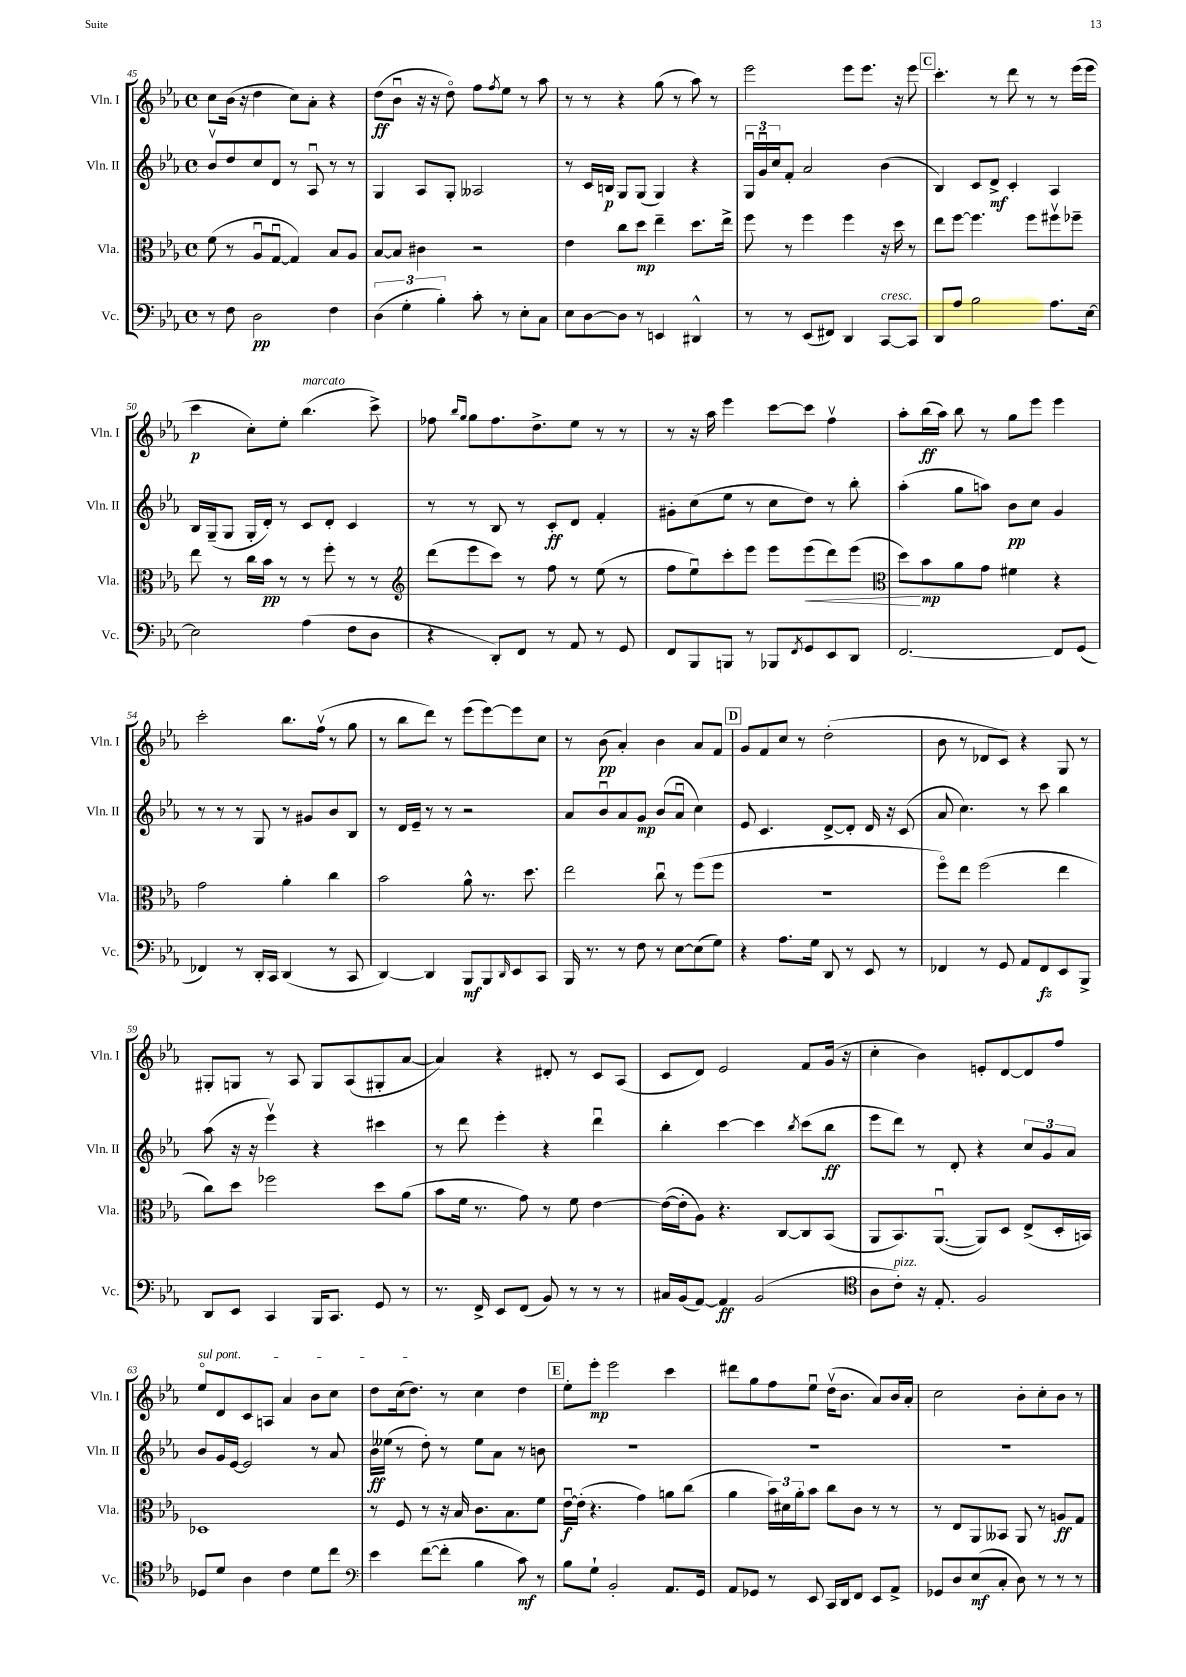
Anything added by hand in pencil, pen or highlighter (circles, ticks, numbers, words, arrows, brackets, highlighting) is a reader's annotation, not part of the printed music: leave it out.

**kern	**kern	**kern	**kern
*staff4	*staff3	*staff2	*staff1
*clefF4	*clefC3	*clefG2	*clefG2
*k[b-e-a-]	*k[b-e-a-]	*k[b-e-a-]	*k[b-e-a-]
*M4/4	*M4/4	*M4/4	*M4/4
*met(c)	*met(c)	*met(c)	*met(c)
8r	(8f	8b-v	8cc
8F	8r	8dd	(16b-
.	.	.	16r
2D	8A-u	8cc	4dd
.	[8Gu	8d	.
.	4G])	8r	8cc)
.	.	8A-u	8a-'
4F	8B-	8r	4r
.	8A-	8r	.
=	=	=	=
(6D	[8B-	4G	(8dd
.	8B-]	.	8b-u
6G'	.	.	.
.	4c#	8A-	16r
.	.	.	16r
6B-')	.	.	.
.	.	8G'	8ddo)
8c'	2r	2A--	8ff
.	.	.	8qff
8r	.	.	8ee-
8E-'	.	.	8r
8C	.	.	8aa-
=	=	=	=
8E-	4e-	8r	8r
[8D	.	16c	8r
.	.	16B	.
8D]	8cc	8G	4r
8r	8dd	(8G	.
4EE	4ee-~	4G)	(8gg
.	.	.	8r
4DD#^^	8.dd	4r	8aa-)
.	.	.	8r
.	16ee-^	.	.
=	=	=	=
8r	8ff	24Gu	2eee-
.	.	24gu	.
.	.	24cc	.
8r	8r	8f'	.
(8EE-	4ff	2a-	.
8FF#)	.	.	.
4DD	4ff	.	8eee-
.	.	.	8.eee-
[8CC	16r	(4b-	.
.	16dd	.	16r
8CC]	8r	.	8eee-
=	=	=	=
8DD	8ee-	4B-)	4.ccc'
8A-	[8ff	.	.
2B-	4.ff]	8c	.
.	.	8d^	8r
.	.	4c'	8ddd
.	8ff	.	8r
8.A-	8ff#v	4A-	8r
.	8ff-~	.	(16eee-
[16E-	.	.	16eee-
=	=	=	=
2E-]	8ee-	16B-	4ccc
.	.	(16G~	.
.	8r	8G	.
.	16cc	16G'	8cc')
.	16b-	16d')	.
.	8r	8r	8ee-'
(4A-	8r	8c	(4.bb-
.	8ff'	8d'	.
8F	8r	4c	.
8D	8r	.	8ccc^)
=	=	=	=
*	*clefG2	*	*
4r	(8ddd	8r	8ff-
.	.	.	16qqbb-
.	.	.	16qqgg
.	8eee-	8r	8gg
8DD')	8ccc)	8B-	8.ff-
8FF	8r	8r	.
.	.	.	8.dd^
8r	8ff	8c'	.
8AA-	8r	8d	8ee-
8r	(8ee-	4f'	8r
8GG	8r	.	8r
=	=	=	=
8FF	8ff	8g#'	8r
8BBB-	8ee-u)	(8cc	16r
.	.	.	16aa-
8BBB	8ccc'	8ee-	4eee-
8r	8eee-	8r	.
8BBB-	8eee-	8cc	[8ccc
8qFF	.	.	.
8GG	(8eee-	8dd)	8ccc]
8EE-	8ddd)	8r	4ffv
8DD	(8eee-	8bb-'	.
=	=	=	=
*	*clefC3	*	*
[2.FF	8dd)	(4aa-'	8aa-'
.	8b-	.	(16bb-
.	.	.	16aa-)
.	8a-	8gg	8bb-
.	8g	8aa)	8r
.	4f#	8b-	8gg
.	.	8cc	8eee-
8FF]	4r	4g	4eee-
(8GG	.	.	.
=	=	=	=
4FF-)	2g	8r	2ccc'
.	.	8r	.
8r	.	8r	.
16DD'	.	8G	.
16CC	.	.	.
(4DD	4a-'	8r	8.bb-
.	.	8g#	.
.	.	.	(16ffv
8r	4cc	8b-	8r
8CC	.	8B-	8gg
=	=	=	=
[4DD)	2b-	8r	8r
.	.	16d	8bb-
.	.	16e-~	.
4DD]	.	8r	8ddd)
.	.	8r	8r
8BBB-	8a-^^	2r	(8eee-
8BBB-	8.r	.	[8eee-)
16qqDD	.	.	.
8EE-	.	.	8eee-]
.	8.dd	.	.
8CC	.	.	8cc
=	=	=	=
16BBB-	2ee-	8a-	8r
8.r	.	.	.
.	.	8b-u	(8b-
8r	.	8a-	4a-')
8F	.	8g	.
8r	8ccu	(8b-	4b-
[8E-	8r	8a-u	.
(8E-]	(8ff	4cc)	8a-
8G)	8ff	.	8f
=	=	=	=
4r	1r	8e-	8g
.	.	4.c	8f
8.A-	.	.	8cc
.	.	.	8r
16G	.	.	.
8DD	.	[8d^	(2dd'
8r	.	8d']	.
8EE-	.	16d	.
.	.	16r	.
8r	.	(8c	.
=	=	=	=
4FF-	8ffo)	8a-	8b-
.	8ee-	4.cc)	8r
8r	(2ff	.	8d-
8GG	.	.	8c)
8AA-	.	8r	4r
8FF-	.	8ccc	.
8EE-	4ee-	4bb-	8G
8BBB-^	.	.	8r
=	=	=	=
8DD	8cc)	(8aa-	8G#'
8EE-	8dd	16r	8G
.	.	16r	.
4CC	2ff-	4eee-v)	8r
.	.	.	8A-
16BBB-	.	4r	8G
8.CC	.	.	.
.	.	.	(8A-
8GG	8dd	4ccc#	8G#'
8r	(8a-	.	[8a-
=	=	=	=
8.r	8b-	8r	4a-])
.	16f	8ddd	.
16FF^	8.r	.	.
8EE-	.	4eee-'	4r
(8FF	8g)	.	.
8BB-)	8r	4r	8d#'
8r	8f	.	8r
8r	[4e-	4dddu	8c
8r	.	.	(8A-
=	=	=	=
16C#	(16e-_	4bb-'	8c
(16BB-	16e-']	.	.
[8AA-)	8A-)	.	8d)
4AA-]	4.r	[4ccc	2e-
(2BB-	.	4ccc]	.
.	[8C	.	.
.	.	8qbb-	.
.	8C]	(8ccc	8f
.	(8BB-	8bb-	(16g
.	.	.	16r
=	=	=	=
*clefC4	*	*	*
8A-	8AA-	8eee-	4cc'
8c')	8.BB-)	8ddd)	.
16r	.	8r	4b-)
8.E-'	([8.AA-u	.	.
.	.	8d'	.
2F	8AA-])	4r	8e'
.	8D	.	[8d
.	(8E-^	12cc	8d]
.	.	12g	.
.	16D'	.	8ff
.	.	12a-	.
.	16BB)	.	.
=	=	=	=
8D-	1D-	8b-	8ee-o
8d	.	16g	8d
.	.	[16e-	.
4A-	.	2e-]	8c
.	.	.	8A
4c	.	.	4a-
8d	.	8r	8b-
8cc	.	8a-	8cc
=	=	=	=
*clefF4	*	*	*
4e-	8r	16b-	8dd
.	.	(16ee--	.
.	8F	8r	(16cc
.	.	.	8.dd)
([8f	8r	8dd')	.
8f']	16r	8r	8r
.	16B-	.	.
4B-	8.c	8ee--	4cc
.	.	8a-	.
.	8.B-	.	.
8c)	.	8r	4dd
8r	8f	8b	.
=	=	=	=
8B-	[16e-u	1r	8ee-'
.	(16e-']	.	.
8G`	4.r	.	8eee-'
2BB-'	.	.	2eee-
.	4g)	.	.
8.AA-	8a	.	4ccc
.	(8cc	.	.
16GG	.	.	.
=	=	=	=
8AA-	4a-	1r	8ddd#
8GG-	.	.	8gg
8r	24b-)	.	8ff
.	24d#	.	.
.	24a-'	.	.
8EE-	8b-	.	8ee-u
16CC	8cc	.	(16ddv
16DD	.	.	8.b-
8FF	8c	.	.
8EE-	8r	.	8a-)
8AA-^	8r	.	16b-
.	.	.	16a-'
=	=	=	=
8GG-	8r	1r	2cc
8D	8E-	.	.
(8E-	8AA-	.	.
8C'	8BB--	.	.
8D)	8AA-	.	8b-'
8r	8r	.	8cc'
8r	8A	.	8b-
8r	8G	.	8r
==	==	==	==
*-	*-	*-	*-
